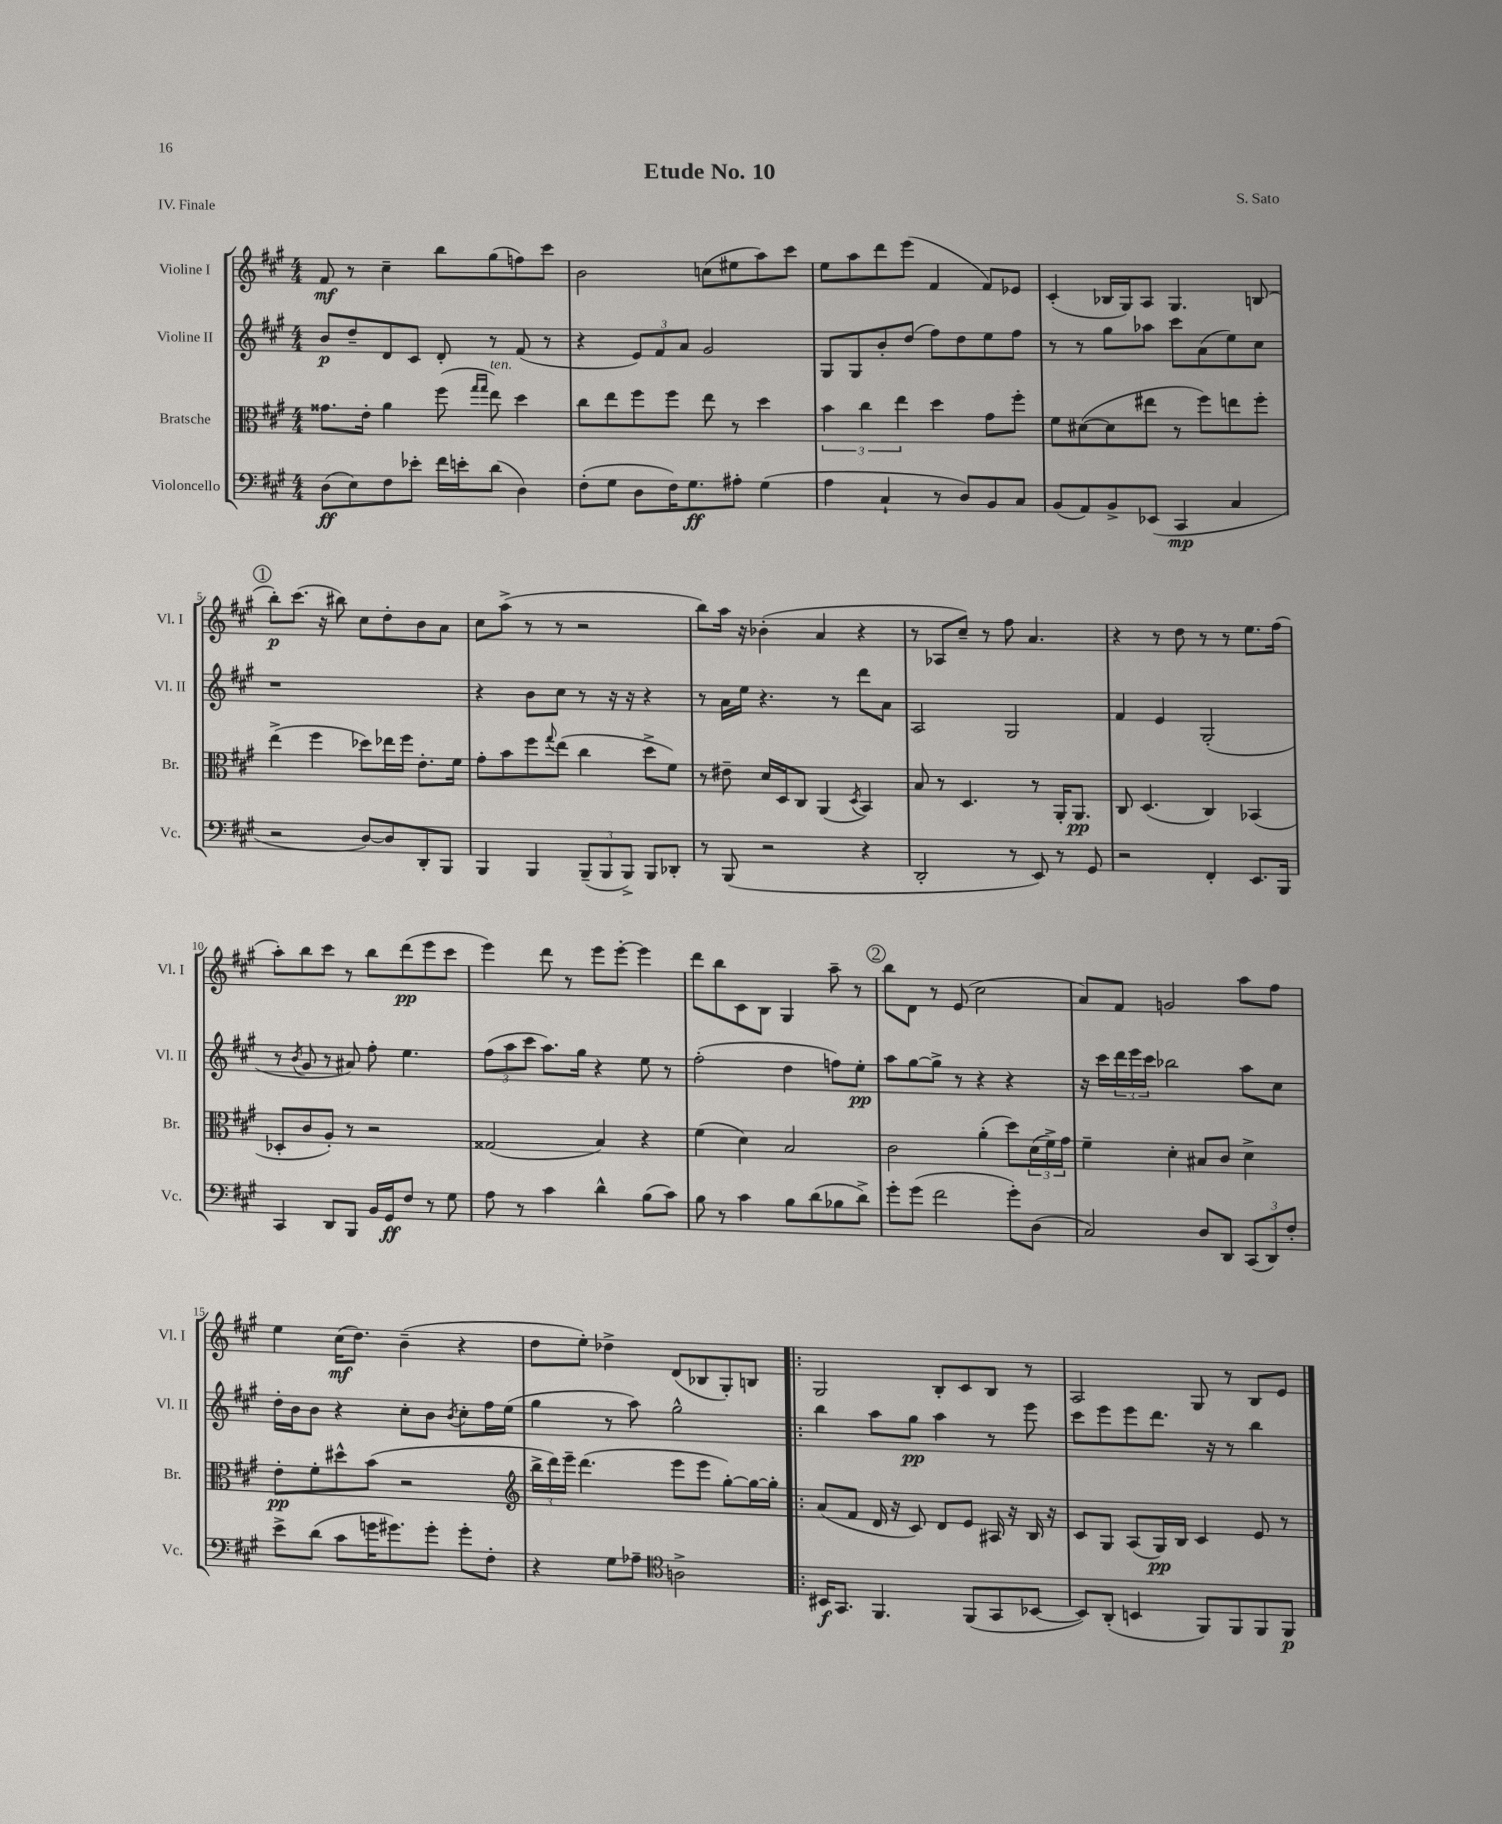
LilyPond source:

\header { title = "Etude No. 10" composer = "S. Sato" piece = "IV. Finale" }
<<
\new StaffGroup <<
\new Staff = "s0" \with { instrumentName = "Violine I" shortInstrumentName = "Vl. I" } {
    \clef treble \key a \major \numericTimeSignature \time 4/4
    fis'8\mf r8 cis''4-- b''8 gis''8( f''8) cis'''8 |
    b'2 c''8( eis''8 a''8) cis'''8 |
    e''8 a''8 d'''8 e'''8( fis'4 fis'8) ees'8 |
    cis'4-.( bes16 gis16) a8 gis4. b8( |
    \mark \markup { \circle "1" } b''8-.\p) cis'''8.( r16 bis''8) cis''8 d''8-. b'8 a'8 |
    cis''8 a''8->( r8 r8 r2 |
    b''8) a''16 r16 bes'4-.( a'4 r4 |
    r8 aes8 cis''8--) r8 fis''8 a'4. |
    r4 r8 d''8 r8 r8 e''8. fis''16( |
    a''8-.) b''8 cis'''8 r8 b''8 d'''8\pp( e'''8 cis'''8 |
    e'''4) d'''8 r8 e'''8 e'''8~-. e'''4 |
    d'''8 b''8 cis'8 b8 gis4 a''8-- r8 |
    \mark \markup { \circle "2" } b''8 d'8 r8 e'8( cis''2 |
    a'8) fis'8 g'2 a''8 fis''8 |
    e''4 cis''16\mf( d''8.) b'4--( r4 |
    d''8 e''8-.) des''4-> d'8( bes8 gis8-.) b8 |
    \bar ".|:" gis2 b8-. cis'8 b8 r8 |
    a2 gis8 r8 b8 e'8 \bar "|." |
}
\new Staff = "s1" \with { instrumentName = "Violine II" shortInstrumentName = "Vl. II" } {
    \clef treble \key a \major \numericTimeSignature \time 4/4
    b'8\p d''8-- d'8 cis'8 d'8-. r8 fis'8( r8 |
    r4 \tuplet 3/2 { e'8) fis'8 a'8 } gis'2 |
    gis8 gis8 b'8-. d''8( fis''8) d''8 e''8 fis''8 |
    r8 r8 gis''8 aes''8 cis'''8 a'8( e''8) cis''8 |
    \mark \markup { \circle "1" } r1 |
    r4 b'8 cis''8 r8 r16 r16 r4 |
    r8 a'16 e''16 r4. r8 d'''8 a'8 |
    a2 gis2 |
    fis'4 e'4 gis2-.( |
    r8 \acciaccatura { b'8 } gis'8 r8 ais'8) fis''8-. e''4. |
    \tuplet 3/2 { fis''8( a''8 cis'''8 } a''8.) gis''16 r4 e''8 r8 |
    fis''2-.( d''4 f''8) e''8-.\pp |
    \mark \markup { \circle "2" } a''8 gis''8~ gis''8-> r8 r4 r4 |
    r16 cis'''16 \tuplet 3/2 { d'''16 e'''16 cis'''16 } bes''2 a''8 cis''8 |
    d''16-. b'16 b'8 r4 cis''8-. b'8 \acciaccatura { b'8 } cis''8-. fis''16 e''16( |
    gis''4 r8 a''8) gis''2-^ |
    \bar ".|:" b''4 a''8 gis''8\pp a''4 r8 e'''8 |
    cis'''8 e'''8 e'''8 d'''8. r16 r8 b''4 \bar "|." |
}
\new Staff = "s2" \with { instrumentName = "Bratsche" shortInstrumentName = "Br." } {
    \clef alto \key a \major \numericTimeSignature \time 4/4
    gisis'8. e'16-. a'4 fis''8( \grace { gis''16 gis''16 } e''8^\markup { \italic "ten." }) d''4 |
    cis''8 e''8 fis''8 fis''8 e''8 r8 d''4 |
    \tuplet 3/2 { b'4 cis''4 e''4 } d''4 gis'8 fis''8-. |
    fis'8 dis'8~( dis'8 eis''8 r8 fis''8) e''8 fis''8-. |
    \mark \markup { \circle "1" } e''4->( fis''4 des''8) ees''16 fis''16 e'8.-. fis'16 |
    gis'8-. b'8 fis''8 \appoggiatura { gis''8 } e''8( cis''4 d''8-> fis'8) |
    r8 eis'8-- d'16 d16 cis8 a,4( \acciaccatura { d8 } b,4) |
    b8 r8 d4. r8 a,16-. a,8.\pp |
    cis8 d4.( cis4) bes,4( |
    des8-. cis'8 a8-.) r8 r2 |
    gisis2( b4) r4 |
    fis'4( d'4) b2 |
    \mark \markup { \circle "2" } cis'2 a'4-.( d''8) \tuplet 3/2 { d'16( fis'16->) gis'16 } |
    fis'4-- d'4-. bis8 cis'8 d'4-> |
    e'8-.\pp fis'8-. dis''8-^ b'8( r2 |
    \clef treble \tuplet 3/2 { b''16-> d'''16) e'''16-- } d'''4.( e'''8 e'''8 gis''8~-.) gis''16~ gis''16-. |
    \bar ".|:" a'8( fis'8 d'16 r16 cis'8) d'8 e'8 ais16 r16 b16 r16 |
    cis'8 gis8 a8( gis16\pp) b16 cis'4 e'8 r8 \bar "|." |
}
\new Staff = "s3" \with { instrumentName = "Violoncello" shortInstrumentName = "Vc." } {
    \clef bass \key a \major \numericTimeSignature \time 4/4
    d8\ff( e8) fis8 ees'8-. fis'16 e'16-. d'8( d4) |
    fis8-.( gis8 d8 fis16) gis8.\ff ais8-. gis4( |
    a4 cis4-! r8 d8) b,8 cis8 |
    b,8( a,8) b,8-> ees,8( cis,4\mp cis4 |
    \mark \markup { \circle "1" } r2 d8~) d8 d,8-. b,,8 |
    b,,4 b,,4 \tuplet 3/2 { b,,8--( b,,8 b,,8->) } b,,8 des,8-. |
    r8 b,,8( r2 r4 |
    d,2-. r8 e,8) r8 gis,8 |
    r2 fis,4-. e,8. b,,16 |
    cis,4 d,8 b,,8 b,16 gis,16\ff fis8 r8 gis8 |
    a8 r8 cis'4 d'4-^ b8( cis'8) |
    b8 r8 cis'4 b8 d'8( bes8 d'8->) |
    \mark \markup { \circle "2" } gis'8-. gis'8( fis'2 gis'8-.) d8( |
    cis2) d8 d,8 \tuplet 3/2 { cis,8( d,8) fis8-. } |
    e'8-> d'8( cis'8 g'16 gis'8.) gis'8-. gis'8-. fis8-. |
    r4 gis8 aes8-- \clef tenor a2-> |
    \bar ".|:" bis,16\f gis,8. fis,4. fis,8( gis,8 bes,8~ |
    bes,8) a,8-.( b,4 fis,8) fis,8 fis,8 fis,8\p \bar "|." |
}
>>
>>
